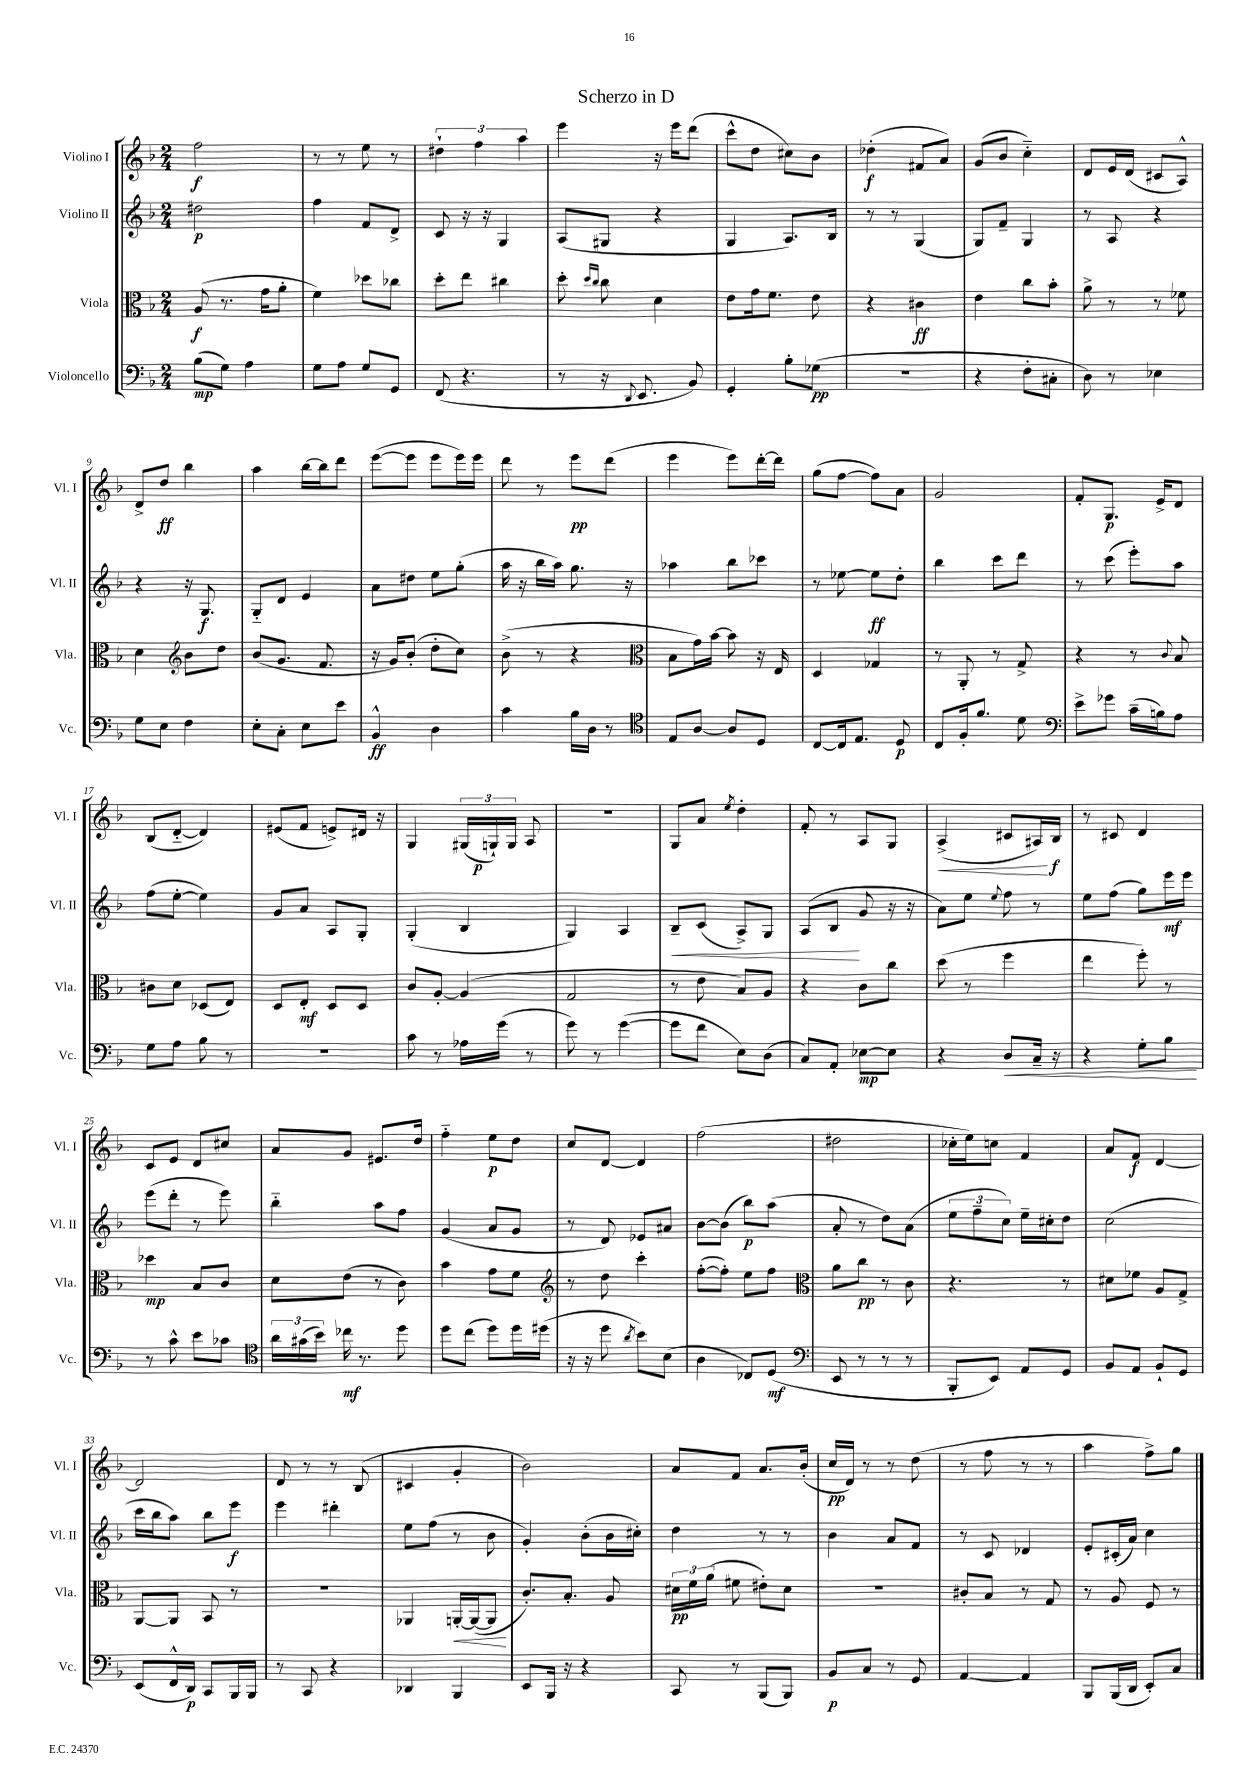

**kern	**kern	**kern	**kern
*staff4	*staff3	*staff2	*staff1
*clefF4	*clefC3	*clefG2	*clefG2
*k[b-]	*k[b-]	*k[b-]	*k[b-]
*M2/4	*M2/4	*M2/4	*M2/4
(8B-	(8A	2dd#	2ff
8G)	8.r	.	.
4A	.	.	.
.	16g	.	.
.	8a'	.	.
=	=	=	=
8G	4f)	4ff	8r
8A	.	.	8r
8G	8dd-	8f	8ee
8GG	8cc-	8d^	8r
=	=	=	=
(8FF	8dd'	8c	6dd#`
4.r	8ee	16r	.
.	.	.	6ff
.	.	16r	.
.	4cc#	4G	.
.	.	.	6aa
=	=	=	=
8r	8dd'	(8A	4eee
.	16qqdd	.	.
.	16qqcc	.	.
16r	8cc	8G#	.
8qqDD	.	.	.
8.EE	.	.	.
.	4d	4r	16r
.	.	.	16eee
8BB-)	.	.	(8ddd
=	=	=	=
4GG'	8e	4G	8ccc^^
.	16g	.	8dd
.	8.f	.	.
8B-'	.	8.A)	8cc#)
(8G-	8e	.	8b-
.	.	16B-	.
=	=	=	=
2r	4r	8r	(4dd-'
.	.	8r	.
.	4c#	(4G	8f#
.	.	.	8a)
=	=	=	=
4r	4e	8G)	(8g
.	.	8f~	8b-
8F'	8cc	4G	4cc'~)
8C#'	8b-'	.	.
=	=	=	=
8D)	8a^	8r	8d
8r	8r	8A	16e
.	.	.	(16d
4E-	8r	4r	8c#
.	8f-	.	8A^^)
=	=	=	=
8G	4d	4r	8d^
8E	.	.	8dd
*	*clefG2	*	*
4F	8b-	16r	4bb-
.	.	8.G	.
.	8dd	.	.
=	=	=	=
8E'	(8b-	8G'~	4aa
8C'	8.g	8d	.
8E	.	4e	[16bb-
.	8.f	.	16bb-]
8e	.	.	8ddd
=	=	=	=
4BB-^^	16r	8a	([8eee
.	16g)	.	.
.	(8b-'	8dd#	8eee]
4D	8dd'	8ee	8eee
.	8cc)	(8gg'	16eee)
.	.	.	16eee
=	=	=	=
4c	(8b-^	16aa	8ddd
.	.	16r	.
.	8r	16bb-	8r
.	.	16aa)	.
16B-	4r	8.gg	8eee
16D	.	.	.
8r	.	.	(8ddd
.	.	16r	.
=	=	=	=
*clefC4	*clefC3	*	*
8E	8B-	4aa-	4eee
[8A	16g)	.	.
.	[16b-	.	.
8A]	8b-]	8bb-	8eee)
8D	16r	8ccc-	[16ddd'
.	16E	.	16ddd]
=	=	=	=
[8C	4D	8r	(8gg
16C]	.	[8ee-	[8ff
8.E	.	.	.
.	4G-	8ee-]	8ff])
8D	.	8dd'	8a
=	=	=	=
8C	8r	4bb-	2g
16F'	8AA'	.	.
8.f	.	.	.
.	8r	8ccc	.
8d	8G^	8ddd	.
=	=	=	=
*clefF4	*	*	*
8e^	4r	8r	8f'
8g-	.	(8ccc	8.G
(16c~	8r	8eee')	.
16B)	.	.	16e^
.	8qqc	.	.
8A	8B-	8aa	8d
=	=	=	=
8G	8c#	(8ff	(8B-
8A	8d	[8ee'	[8d'~
8B-	(8D-	4ee])	4d])
8r	8E)	.	.
=	=	=	=
2r	8D	8g	(8e#
.	8E'	8a	8f
.	8D	8A	8e^)
.	8D	8G'	16d#
.	.	.	16r
=	=	=	=
8c	8c	(4G'	4G
8r	[8A'	.	.
16A-	(4A]	4B-	(24G#
.	.	.	24G`)
(16g	.	.	.
.	.	.	24G
8r	.	.	8A
=	=	=	=
8g)	2G	4G)	2r
8r	.	.	.
([4g	.	4A	.
=	=	=	=
8g]	8r	8B-~	8G
8f	8e	(8c	8a
.	.	.	8qee
8E)	8B-)	8A^)	4dd'
(8D	8A	8G	.
=	=	=	=
8C)	4r	(8A	8f'
8AA'	.	8B-	8r
[8E-	8c	8g	8A
8E-]	8cc	16r	8G
.	.	16r	.
=	=	=	=
4r	(8dd	8a)	(4A^
.	8r	8ee	.
.	.	8qqee	.
8D	4ff	8ff	8c#
16C~	.	8r	16A#)
16r	.	.	16B-
=	=	=	=
4r	4ee	8ee	8r
.	.	(8ff	8c#
8G'	8ff')	8gg)	4d
8B-	8r	16eee	.
.	.	16eee	.
=	=	=	=
8r	4dd-	(8eee	8c
8c^^	.	8ddd'	8e
8e	8B-	8r	8d
8c-	8c	8eee)	8cc#
=	=	=	=
*clefC4	*	*	*
24a	8d	4bb-'~	8a
(24g#	.	.	.
24b-)	.	.	.
16cc-	(8e	.	8g
8.r	.	.	.
.	8r	8aa	8.e#
8dd	8c)	8ff	.
.	.	.	16dd
=	=	=	=
8dd	4b-	(4g	4ff'~
(8cc	.	.	.
8dd)	8g	8a	8ee
16dd	8f	8g	8dd
(16dd#	.	.	.
=	=	=	=
*	*clefG2	*	*
16r	8r	8r	8cc
16r	.	.	.
8dd	8dd	8d)	[8d
8qa	.	.	.
8b-)	4ccc'	8e-	4d]
(8B-	.	8a#	.
=	=	=	=
4A	([8ff'	[8b-	(2ff
.	8ff'])	(8b-]	.
8C-)	8ee	8bb-)	.
(8D	8ff	(8aa	.
=	=	=	=
*clefF4	*clefC3	*	*
8EE	8a	8a'	2dd#
8r	8cc	8r	.
8r	8r	8dd)	.
8r	8c	(8a	.
=	=	=	=
8BBB-'	4.r	12ee	16cc-'
.	.	.	16ee)
.	.	12ff~	.
8EE)	.	.	8cc
.	.	12cc)	.
8AA	.	16ee~	4f
.	.	16cc#'	.
8GG	8r	8dd	.
=	=	=	=
8BB-	8d#	(2cc	8a
8AA	8f-	.	8f
8BB-`	8A	.	[4d
8GG	8G^	.	.
=	=	=	=
(8EE	[8AA	16ccc	2d]
.	.	16bb-	.
16FF^^	8AA]	8aa)	.
16DD)	.	.	.
8CC	8BB-	8bb-	.
16BBB-	8r	8eee	.
16BBB-	.	.	.
=	=	=	=
8r	2r	4eee	8d
8CC	.	.	8r
4r	.	4ddd#'	8r
.	.	.	(8B-
=	=	=	=
4DD-	4AA-	8ee	4c#
.	.	(8ff	.
4BBB-	[16AA'	8r	4g'
.	(16AA_	.	.
.	8AA]	8b-	.
=	=	=	=
8EE	8.c')	4g')	2b-)
16BBB-	.	.	.
16r	8.B-'	.	.
4r	.	(8b-'	.
.	8A	16b-	.
.	.	16cc#')	.
=	=	=	=
8CC	24d#	4dd	8a
.	24f	.	.
.	(24a	.	.
8r	8f#	.	8f
(8BBB-	8e#')	8r	8.a
8BBB-)	8d#	8r	.
.	.	.	(16b-'
=	=	=	=
8BB-	2r	4b-	16cc
.	.	.	16d)
8C	.	.	8r
8r	.	8a	8r
8GG	.	8f	(8dd
=	=	=	=
[4AA	8c#'	8r	8r
.	8B-	8c	8ff
4AA]	8r	4d-	8r
.	8G	.	8r
=	=	=	=
8BBB-	8r	8e'	4aa
(16BBB-	8A	(16c#'	.
16DD	.	16a)	.
8EE')	8F	4cc	8ff^)
8C	8r	.	8gg
==	==	==	==
*-	*-	*-	*-
